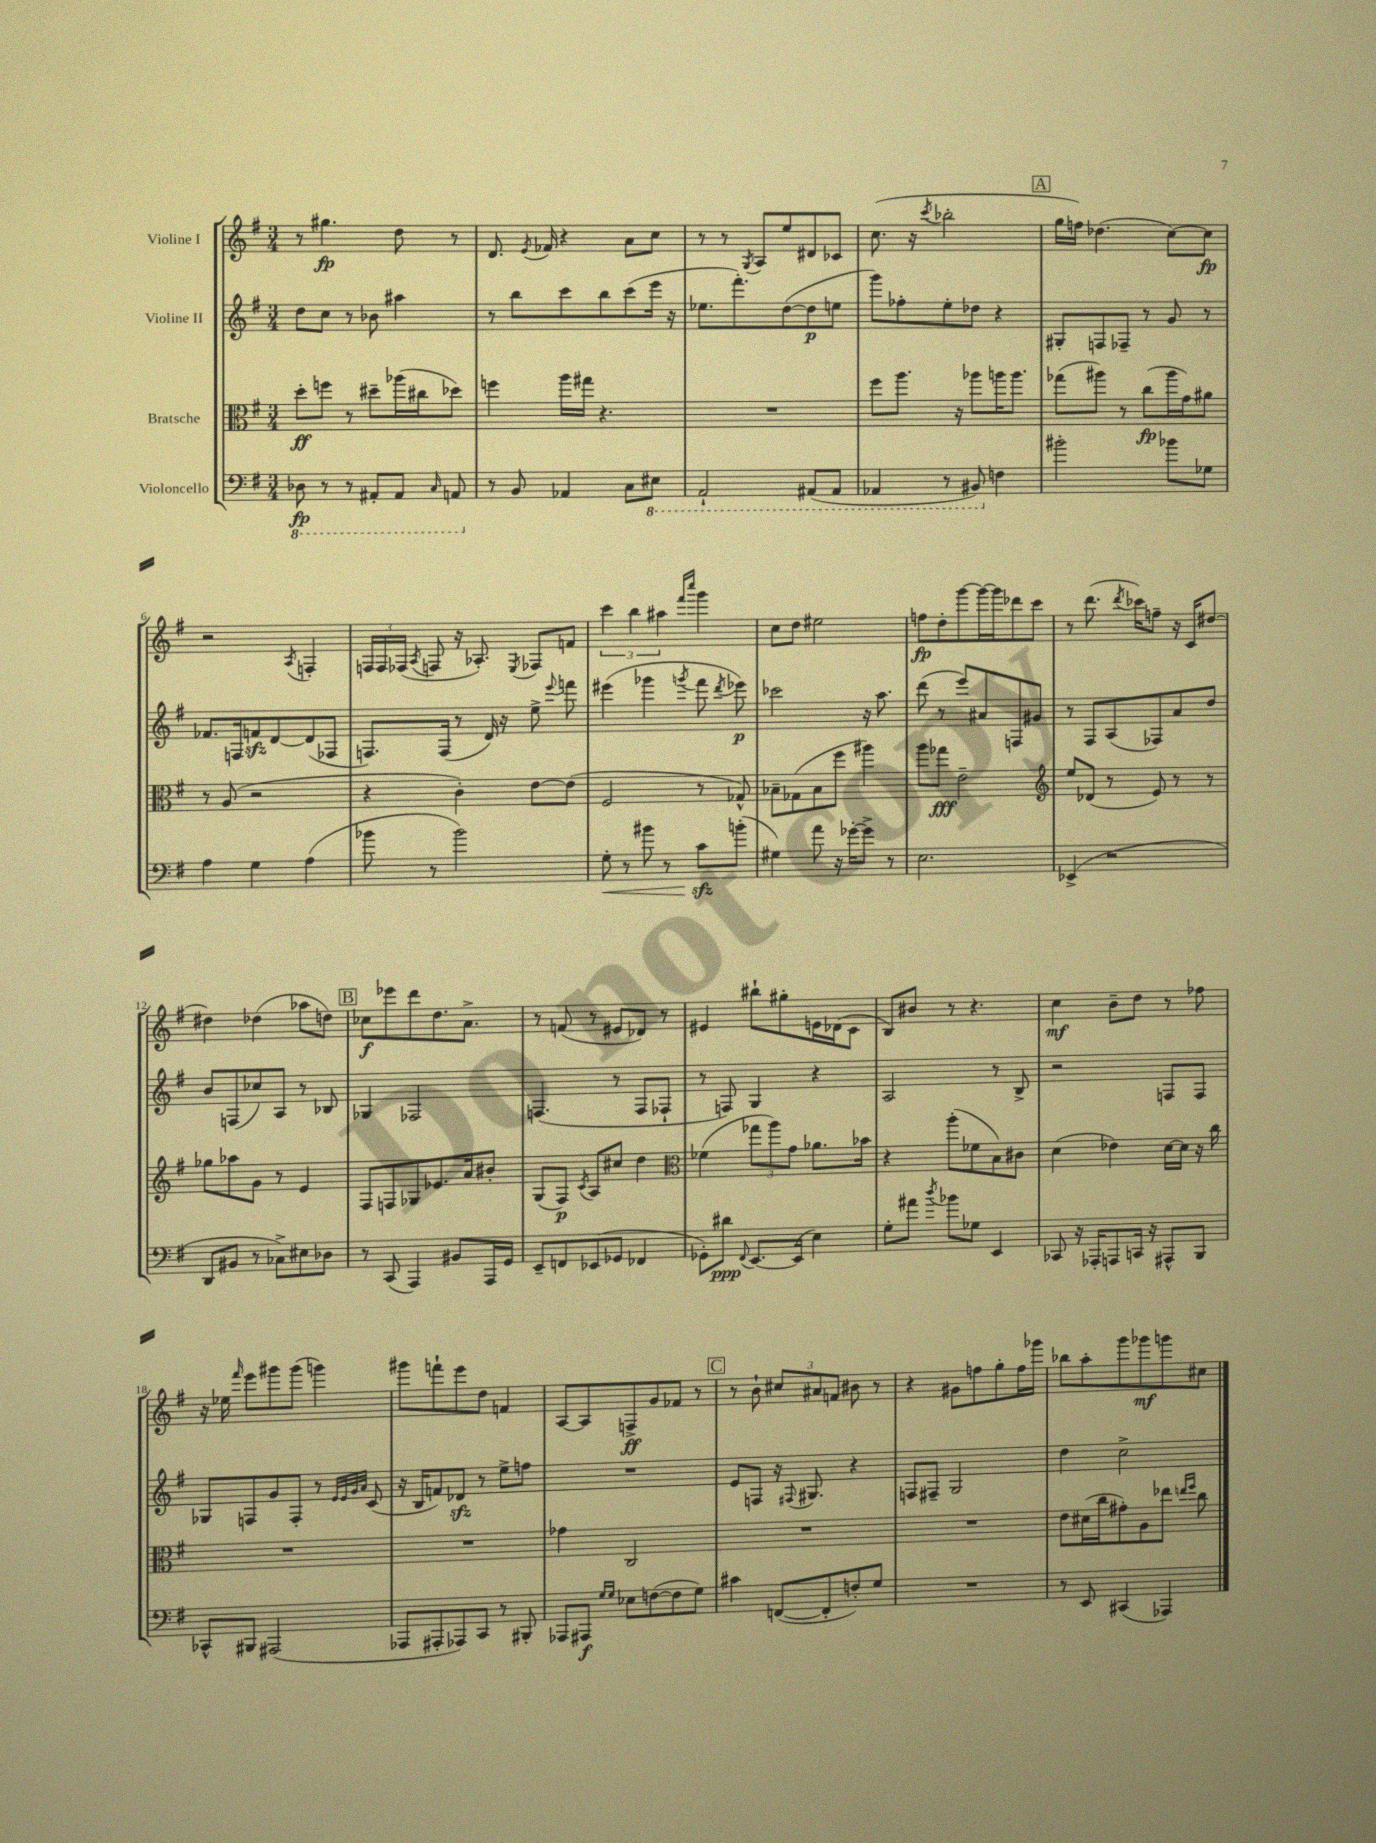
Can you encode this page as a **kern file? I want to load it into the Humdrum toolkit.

**kern	**kern	**kern	**kern
*staff4	*staff3	*staff2	*staff1
*clefF4	*clefC3	*clefG2	*clefG2
*k[f#]	*k[f#]	*k[f#]	*k[f#]
*M3/4	*M3/4	*M3/4	*M3/4
8DD-\	8dd'\L	8dd\L	8r
8r	8ff\J	8cc\J	4.gg#\
8r	8r	8r	.
8AAA#'/L	8dd#~\L	8b-\	.
8AAA#/J	(16aa-\L	4aa#\	8dd\
.	16cc#\J	.	.
16qqCC/	.	.	.
8AAA/	8dd-\J)	.	8r
=	=	=	=
8r	4ff\	8r	8.d/
8BB/	.	8bb\L	.
.	.	.	8qe/
.	.	.	16f-/
4AA-/	16aa\LL	8ccc\	4r
.	16gg#\JJ	.	.
.	4.r	8bb\	.
8C\L	.	(8ccc\	8a\L
8EE#\J	.	16eee\Jk	8cc\J
.	.	16r	.
=	=	=	=
2AAA`/	2.r	8.ee-\L	8r
.	.	.	8r
.	.	8.fff#'\)	.
.	.	.	8qG/
.	.	.	8A/L
.	.	([8dd\	8ee/
(8AAA#/L	.	8dd\]	8d#/
8AAA#/J	.	8ee\J	8c-/J
=	=	=	=
4AAA-/	8ff#\L	8ggg\L)	(8.cc\
.	8.aa\J	8ff-'\	.
.	.	.	16r
.	.	.	8qccc/
8r	.	8ee'\	2bb-'\
.	16r	.	.
8BBB#/)	8aa-\L	8dd-\J	.
4F\	16aa\K	4r	.
.	8.aa\J	.	.
=	=	=	=
2b#'\	(8gg-\L	8G#'/L	16gg\LL
.	.	.	16ff\JJ)
.	8aa#\J)	8F/	(4.dd-\
.	8r	8F-~/J	.
.	(8cc\L	8r	.
8b-\L	16aa#\L	8g/	[8cc\L)
.	16g\J)	.	.
8G-\J	8a#\J	8r	8cc\]J
=	=	=	=
4A\	8r	8.f-/L	2r
.	(8A/	.	.
.	.	16F/k	.
4G\	2r	8f/	.
.	.	[8d/	.
.	.	.	8qA/
(4A\	.	(8d/]	4F'/
.	.	8F-/J	.
=	=	=	=
8b-\	4r	8.F/L)	24F/LL
.	.	.	24F/
.	.	.	(24F-/JJ
.	.	.	8qA/
8r	.	.	8F/
.	.	(16F/Jk	.
2b-\)	4c'\)	8r	16r
.	.	.	8.A-'/)
.	.	16d/)	.
.	.	16r	.
.	.	.	8qE/
.	[8e\L	8ee^\	8F-/L
.	.	8qqeee/	.
.	(8e\]J	8fff\	8f/J
=	=	=	=
8G'\	2F#/	(4eee#\	6ccc\
8r	.	.	.
.	.	.	6bb\
8b#\	.	4ggg-\	.
.	.	.	6aa#\
8r	.	.	.
.	.	.	16qqfff#/LL
.	.	8qggg/	16qqcccc/JJ
8c\L	8r	8fff#\	4ggg\
.	.	8qddd/	.
(8b'\J	8G-^^/)	8eee-\)	.
=	=	=	=
4G#\)	8B-~\L	2ccc-\	8cc\L
.	(8G-\	.	8dd\J
8a\	8B-\	.	2ee#\
16r	8ff#\J	.	.
[16g-'\LK	.	.	.
8g-^\]J	4aa#\)	16r	.
.	.	8.aa\	.
8r	.	.	.
=	=	=	=
2.E\	8aa\L	(8ddd\	8ff\L
.	8gg-\J	8r	8dd'\
.	2e~\	8eee/L)	[8ggg\
.	.	8a#/	16ggg\_L
.	.	.	16ggg\]J
.	.	8F/	8ddd-\
.	.	8g#/J	8ccc\J
=	=	=	=
*	*clefG2	*	*
(4EE-^/	8ee/L	8r	8r
.	(8d-/J	8F#/L	(8.ddd\
2r	8r	(8A/	.
.	.	.	8qddd/
.	.	.	16ccc-\LK)
.	8e/)	8F-/)	8ff~\J
.	8r	8a/	16r
.	.	.	16c/LK
.	8r	8dd/J	[8dd#/J
=	=	=	=
8DD/L	8gg-\L	8b/L	4dd#\]
8BB#/J	8aa-\	(8F/	.
8r	8g\J	8cc-/)	(4dd-\
8C-^\L)	8r	8A/J	.
8E#\	4e/	8r	8aa-\L
8D-\J	.	8B-/	8dd\J)
=	=	=	=
8r	8F#/L	4G-/	8cc-\L
(8CC/	8F/	.	8eee-\
4AAA/)	8G-/	2F-/	8ddd\
.	8.e-/	.	8.dd\
8BB#/L	.	.	.
.	16a/k	.	8.a^\J
16AAA/L	8b#'/J	.	.
16GG/JJ	.	.	.
=	=	=	=
8EE~/L	(8G/L	(4.F/	8r
8FF/	8F#/J)	.	(8f/
.	8qc/	.	.
(8EE-/	8A/L	.	8r
8GG-/J	8cc#/J	8r	8e#/L
4FF-/	4dd\	8F/L	8d-/J)
.	.	8F-`/J	8r
=	=	=	=
*	*clefC3	*	*
8GG-'\L)	(4f-\	8r	4e#/
8d#\J	.	8F/)	.
8qqFF#/	.	.	.
[8.EE/L	12gg-\L	4G/	8bb#`\L
.	12aa\)	.	.
.	.	.	8gg#'\
.	12g\J	.	.
(16EE/]Jk	.	.	.
4E\)	8.a-\L	4r	16e\L
.	.	.	(16d-\J
.	.	.	8c\J
.	16b-\Jk	.	.
=	=	=	=
8G'\L	4r	2A/	8B/L)
8a#\J	.	.	8b#/J
8qdd/	.	.	.
8b-\L	(8aa'\L	.	8r
8G-\J	8f-\	.	4.r
4EE/	8B\)	8r	.
.	8c#\J	8B^/	.
=	=	=	=
8CC-/	(4d\	2r	4cc\
16r	.	.	.
16AAA-'/LK	.	.	.
8AAA/	4e-\)	.	8b~\L
16CC/Jk	.	.	8dd\J
16r	.	.	.
8AAA#^^/L	[16d\LL	8F/L	8r
.	16d\]JJ	.	.
8BBB/J	16r	8F/J	8ff-\
.	16cc\	.	.
=	=	=	=
8CC-^^/L	2.r	8G-/L	16r
.	.	.	16ee-\
.	.	.	16qqfff#/
8BBB#/J	.	8F/	8eee\L
(2AAA#/	.	8g/	8ggg#\
.	.	8F'/J	(8ggg#\J
.	.	8r	4ggg\)
.	.	32qqe/LLL	.
.	.	32qqe/	.
.	.	32qqg/	.
.	.	32qqa/JJJ	.
.	.	(8c/	.
=	=	=	=
8AAA-/L	2.r	16r	8ggg#\L
.	.	16B/LK	.
8AAA#'/	.	8f/)	8fff`\
8AAA-/)	.	8d-/J	8eee\
8CC/J	.	8r	8dd\J
8r	.	8ee^\L	4f/
8BBB#'/	.	8ff\J	.
=	=	=	=
8AAA-/L	4g-\	2.r	[8A/L
8AAA#/J	.	.	8A/]
16qqG/LL	.	.	.
16qqG/JJ	.	.	.
8E-\L	2C/	.	8F^/
([8F\	.	.	8g/
8F\]	.	.	8f-/J
8G\J)	.	.	8r
=	=	=	=
4c#\	2.r	8e/L	8r
.	.	8F/J	8b`\
([8FF/L	.	16r	12cc#/L
.	.	8qqF#/	.
.	.	8.G#/	.
.	.	.	12a#/
8FF'/]	.	.	.
.	.	.	12f/J
8F'/)	.	4r	8b#\
8G/J	.	.	8r
=	=	=	=
2.r	2.r	8F/L	4r
.	.	8F#~/J	.
.	.	2G/	8g#\L
.	.	.	8ff\
.	.	.	8gg'\
.	.	.	16ff\L
.	.	.	16ggg-\JJ
=	=	=	=
8r	8e\L	4dd\	8bb-\L
8EE/	(16d#\L	.	8aa'\
.	16cc\J	.	.
(4CC#/	8g#'\)	2cc^\	8ggg\
.	8A\	.	8ggg-\
4AAA-/)	8ee-\J	.	8ggg\
.	16qqee/LL	.	.
.	16qqff#/JJ	.	.
.	8cc\	.	8cc#\J
==	==	==	==
*-	*-	*-	*-
